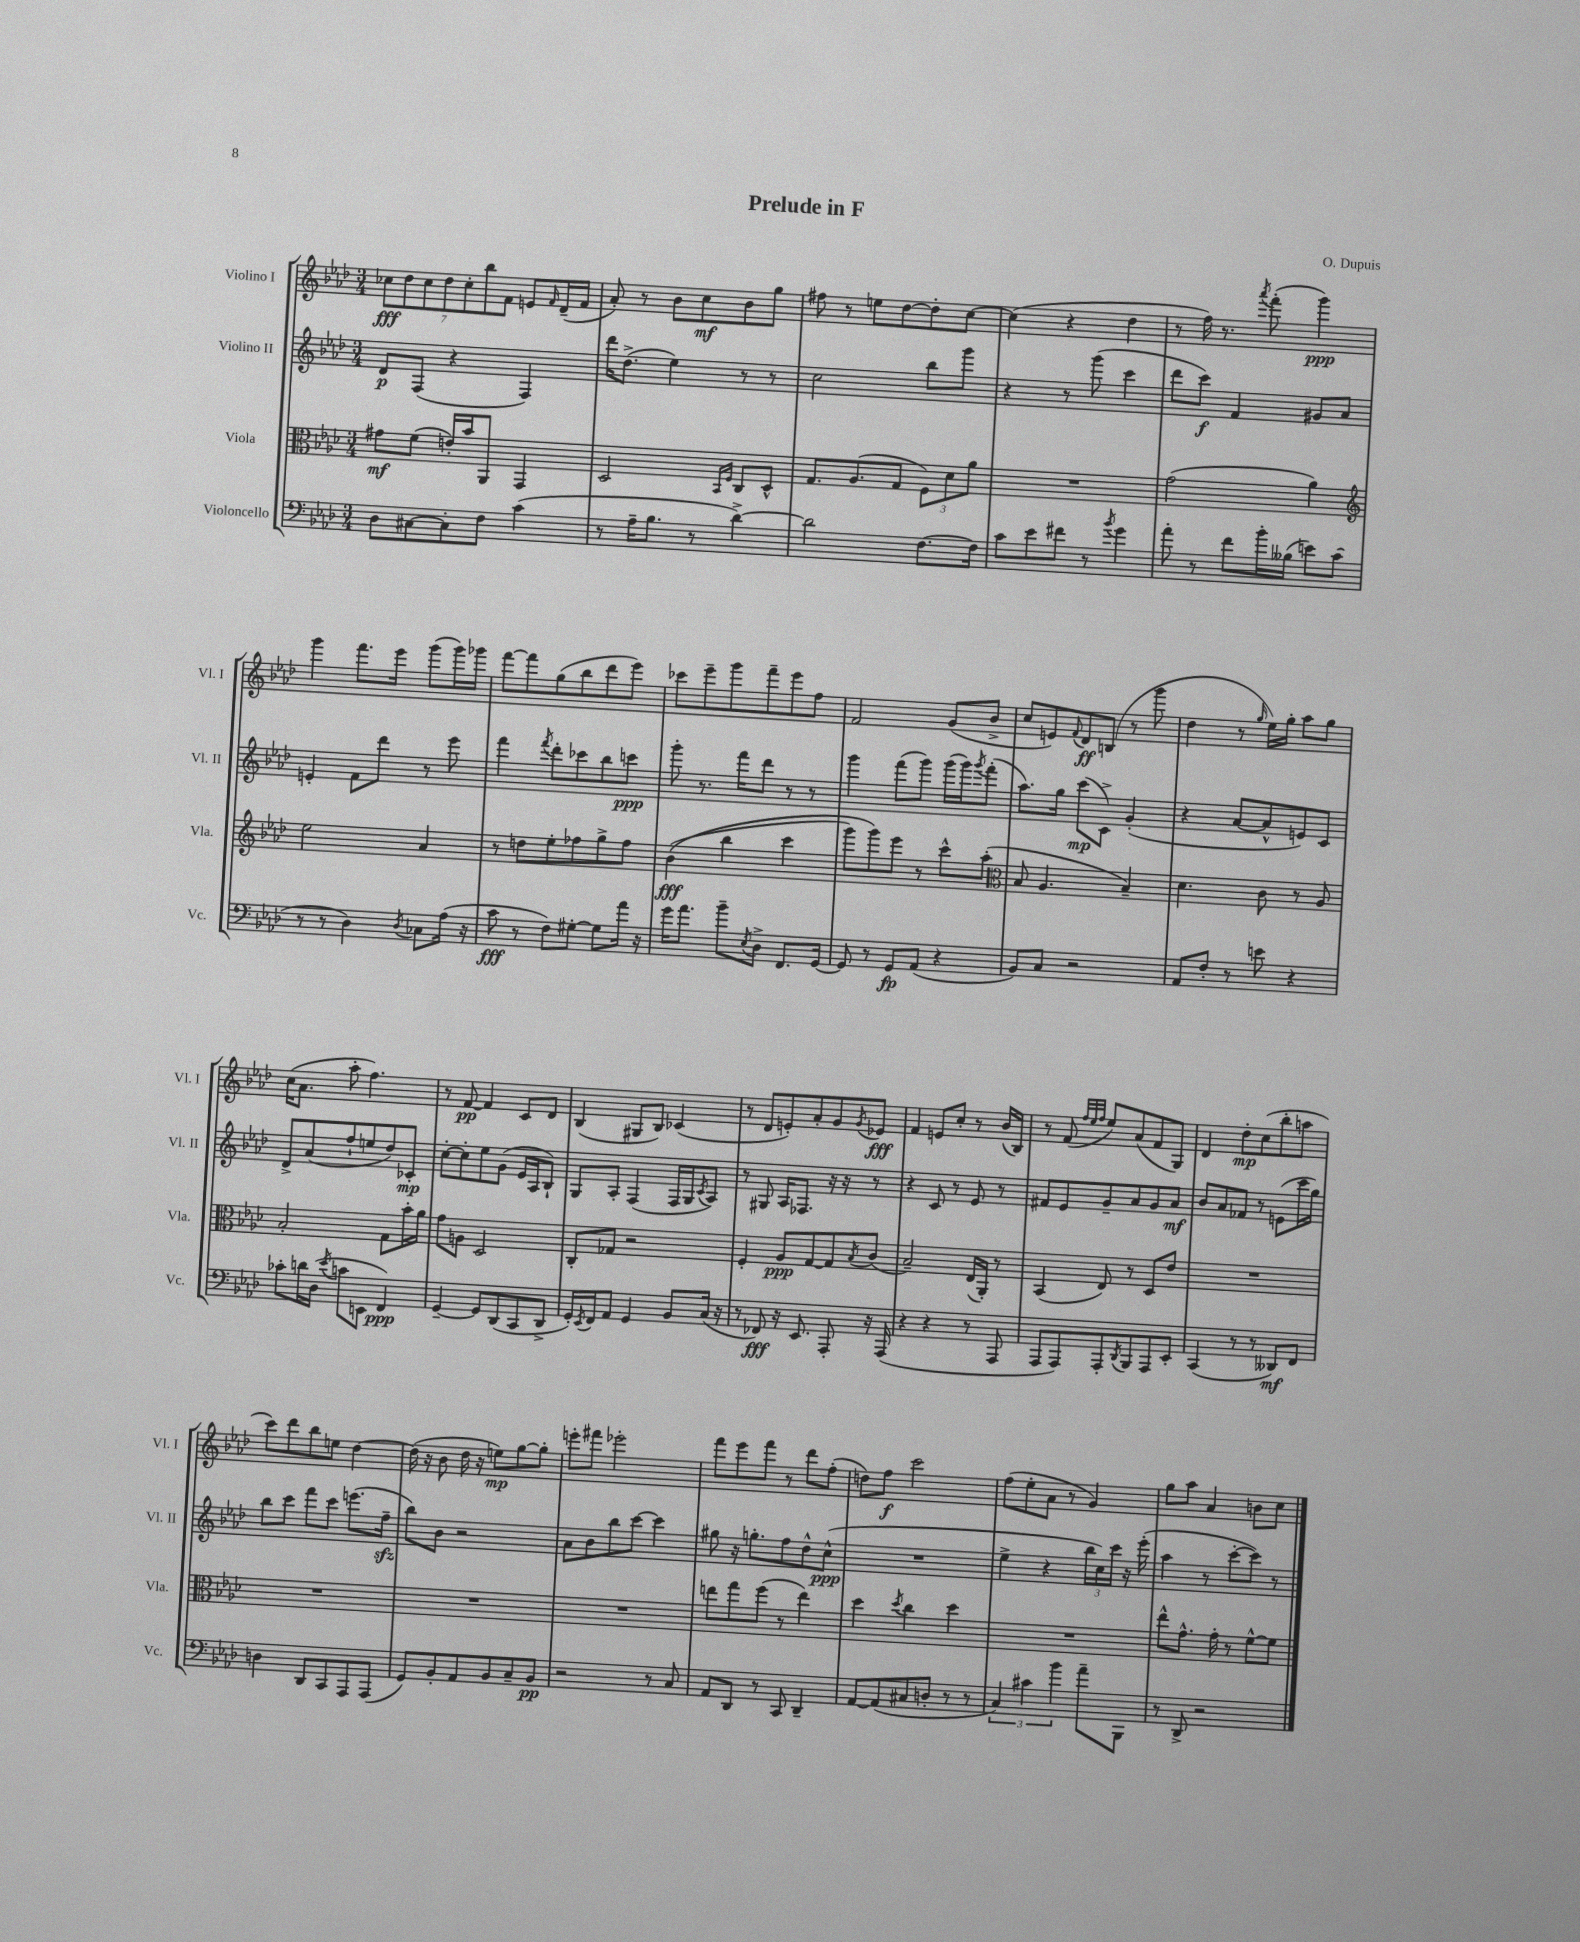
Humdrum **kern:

**kern	**dynam	**kern	**dynam	**kern	**dynam	**kern	**dynam
*part4	*part4	*part3	*part3	*part2	*part2	*part1	*part1
*staff4	*staff4	*staff3	*staff3	*staff2	*staff2	*staff1	*staff1
*I"Violoncello	*	*I"Viola	*	*I"Violino II	*	*I"Violino I	*
*I'Vc.	*	*I'Vla.	*	*I'Vl. II	*	*I'Vl. I	*
*clefF4	*	*clefC3	*	*clefG2	*	*clefG2	*
*k[b-e-a-d-]	*	*k[b-e-a-d-]	*	*k[b-e-a-d-]	*	*k[b-e-a-d-]	*
*M3/4	*	*M3/4	*	*M3/4	*	*M3/4	*
=1	=1	=1	=1	=1	=1	=1	=1
8D-\L	.	8g#X\L	mf	8d-/L	p	14cc-X\L	fff
.	.	.	.	.	.	14dd-\	.
[8C#X\	.	(8f\J	.	(8F/J	.	.	.
.	.	.	.	.	.	14cc-\	.
.	.	.	.	.	.	14dd-\	.
8C#'\]	.	16en'/LL)	.	4r	.	.	.
.	.	.	.	.	.	14cc-'\	.
.	.	16b-/J	.	.	.	.	.
.	.	.	.	.	.	14bb-\	.
8F\J	.	8AA-/J	.	.	.	.	.
.	.	.	.	.	.	14f\J	.
(4c\	.	4GG/	.	4F/)	.	8en/L	.
.	.	.	.	.	.	16qqf/	.
.	.	.	.	.	.	(16d-~/L	.
.	.	.	.	.	.	16f/JJ	.
=2	=2	=2	=2	=2	=2	=2	=2
8r	.	2D-/	.	16ddd-\KL	.	8a-'/)	.
.	.	.	.	(8.dd-^\J	.	.	.
16A-~\KL	.	.	.	.	.	8r	.
8.B-\J	.	.	.	.	.	.	.
.	.	.	.	4ee-\)	.	8b-\L	.
8r	.	.	.	.	.	8cc\	mf
.	.	16qqBB-/LL	.	.	.	.	.
.	.	16qqF/JJ	.	.	.	.	.
[4d-^\)	.	8C/L	.	8r	.	8b-\	.
.	.	8D-^^/J	.	8r	.	8gg\J	.
=3	=3	=3	=3	=3	=3	=3	=3
2d-\]	.	8.G/L	.	2cc\	.	8ff#X\	.
.	.	.	.	.	.	8r	.
.	.	(8.A-/	.	.	.	.	.
.	.	.	.	.	.	8een\L	.
.	.	8G/J	.	.	.	[8dd-\	.
[8.F\L	.	12F\L)	.	8bb-\L	.	8dd-'\]	.
.	.	12d-\	.	.	.	.	.
.	.	.	.	8ggg\J	.	[8cc\J	.
.	.	12a-\J	.	.	.	.	.
16F\Jk]	.	.	.	.	.	.	.
=4	=4	=4	=4	=4	=4	=4	=4
8c\L	.	2.r	.	4r	.	(4cc\]	.
8e-\	.	.	.	.	.	.	.
8f#X\J	.	.	.	8r	.	4r	.
8r	.	.	.	(8ggg\	.	.	.
8qb-/	.	.	.	.	.	.	.
4g\	.	.	.	4ccc\	.	4dd-\	.
=5	=5	=5	=5	=5	=5	=5	=5
8a-'\	.	(2g\	.	8ddd-\L	.	8r	.
8r	.	.	.	8ccc\J)	f	16ff\)	.
.	.	.	.	.	.	8.r	.
8f\L	.	.	.	4f/	.	.	.
.	.	.	.	.	.	8qaaa-/	.
16b-'\L	.	.	.	.	.	(8fff'\	.
(16B--X\JJ	.	.	.	.	.	.	.
8en\L)	.	4a-\)	.	8g#X/L	.	4ggg\)	ppp
(8c\J	.	.	.	8a-/J	.	.	.
!!LO:LB:g=z
=6	=6	=6	=6	=6	=6	=6	=6
*	*	*clefG2	*	*	*	*	*
8r	.	2ee-\	.	4en'/	.	4ggg\	.
8r	.	.	.	.	.	.	.
4D-\)	.	.	.	8f\L	.	8.fff\L	.
.	.	.	.	8ddd-\J	.	.	.
.	.	.	.	.	.	16eee-\Jk	.
8qD-/	.	.	.	.	.	.	.
8C-X\L	.	4a-/	.	8r	.	(8ggg\L	.
(16A-\Jk	.	.	.	8eee-\	.	16ggg\L)	.
16r	.	.	.	.	.	16ggg-X\JJ	.
=7	=7	=7	=7	=7	=7	=7	=7
8c\	fff	8r	.	4fff\	.	[8fff\L	.
8r	.	8ddn\L	.	.	.	8fff\]	.
.	.	.	.	8qfff/	.	.	.
8F\L)	.	8ee-'\	.	8ddd-'\L	.	(8gg\	.
[8G#X'\J	.	8ff-X\	.	8ccc-X\	.	8bb-\	.
8G#\L]	.	8gg^\	.	8bb-\	.	8ddd-\	.
16a-\Jk	.	8ff-\J	.	8cccn\J	ppp	8eee-\J)	.
16r	.	.	.	.	.	.	.
=8	=8	=8	=8	=8	=8	=8	=8
16g\KL	.	((4b-\	fff	8ggg'\	.	8ccc-X\L	.
8.a-\J	.	.	.	.	.	.	.
.	.	.	.	8.r	.	8eee-~\	.
8b-~\L	.	4bb-\	.	.	.	8ggg\	.
.	.	.	.	16fff\KL	.	.	.
8qE-/	.	.	.	.	.	.	.
8D-^\J	.	.	.	8ddd-\J	.	8fff~\	.
8.FF/L	.	4ccc\	.	8r	.	8eee-\	.
.	.	.	.	8r	.	8ff\J	.
[16GG/Jk	.	.	.	.	.	.	.
=9	=9	=9	=9	=9	=9	=9	=9
8GG/]	.	8ggg\L)	.	4ggg\	.	2f/	.
8r	.	8ggg\)	.	.	.	.	.
8GG/L	fp	8eee-\J	.	(8fff\L	.	.	.
(8AA-/J	.	8r	.	8ggg\J)	.	.	.
4r	.	8ccc^^\L	.	(16ggg\LL	.	(8g/L	.
.	.	.	.	16ggg\J)	.	.	.
.	.	.	.	8qggg/	.	.	.
.	.	(8aa-'\J	.	(8fff'\J	.	8b-^/J	.
=10	=10	=10	=10	=10	=10	=10	=10
*	*	*clefC3	*	*	*	*	*
8BB-/L)	.	8B-/	.	8.aa-\L)	.	8cc/L	.
8C/J	.	4.A-/	.	.	.	8en/)	.
.	.	.	.	16gg\Jk	.	.	.
.	.	.	.	.	.	8qqf/	.
2r	.	.	.	(8ccc\L	mp	8d-/	ff
.	.	.	.	8c^\J)	.	(8Bn/J	.
.	.	4B-~/)	.	(4g'/	.	8r	.
.	.	.	.	.	.	8ggg\	.
=11	=11	=11	=11	=11	=11	=11	=11
8AA-/L	.	4.d-\	.	4r	.	4dd-\	.
8F'/J	.	.	.	.	.	.	.
8r	.	.	.	[8a-/L	.	8r	.
.	.	.	.	.	.	16qqgg/	.
8en\	.	8c\	.	8a-^^/]	.	16ee-\LL)	.
.	.	.	.	.	.	16gg'\JJ	.
4r	.	8r	.	8en/)	.	8aa-\L	.
.	.	8A-/	.	8c/J	.	8gg\J	.
!!LO:LB:g=z
=12	=12	=12	=12	=12	=12	=12	=12
8c-X'\L	.	2B-'/	.	8d-^/L	.	(16cc\KL	.
.	.	.	.	.	.	8.a-\J	.
16dn\L	.	.	.	(8a-/	.	.	.
(16D-\JJ	.	.	.	.	.	.	.
8qe-/	.	.	.	.	.	.	.
8cn\L	.	.	.	8ff`/	.	8aa-'\	.
8EEn\J	.	.	.	8een/	.	4.ff\)	.
4FF/)	ppp	8G\L	.	8dd-/)	.	.	.
.	.	16b-'\L	.	8c-X'/J	mp	.	.
.	.	16a-\JJ	.	.	.	.	.
=13	=13	=13	=13	=13	=13	=13	=13
[4GG~/	.	8g\L	.	[8cc'\L	.	8r	.
.	.	8An\J	.	8cc'\]	.	[8f/	pp
8GG/L]	.	2D-/	.	8ee-\	.	4f/]	.
(8DD-/	.	.	.	(8g\J	.	.	.
8CC/	.	.	.	16e-/LL	.	8c/L	.
.	.	.	.	16A-/J	.	.	.
8DD-^/J	.	.	.	8B-`/J)	.	8d-/J	.
=14	=14	=14	=14	=14	=14	=14	=14
16GG'/LL)	.	8C'/L	.	8G/L	.	(4B-/	.
8qEE-/	.	.	.	.	.	.	.
16FF/J	.	.	.	.	.	.	.
8AA-/J	.	8G-X/J	.	8A-'/J	.	.	.
4GG/	.	2r	.	(4F/	.	8G#X/L	.
.	.	.	.	.	.	8B-/J)	.
8BB-/L	.	.	.	16F/LL	.	(4c-X/	.
.	.	.	.	16G/J	.	.	.
.	.	.	.	8qc/	.	.	.
(16C/Jk	.	.	.	8A-/J)	.	.	.
16r	.	.	.	.	.	.	.
=15	=15	=15	=15	=15	=15	=15	=15
8r	.	4F'/	.	8r	.	8r	.
8FF-X/)	fff	.	.	8G#X/	.	8d-/L	.
16r	.	8A-/L	ppp	16A-/KL	.	8en'/)	.
8.EE-/	.	.	.	8.F-X/J	.	.	.
.	.	[8G/	.	.	.	8a-'/	.
8AAA-'/	.	8G/]	.	16r	.	8g/	.
.	.	.	.	16r	.	.	.
.	.	8qB-/	.	.	.	8qg/	.
16r	.	(8c/J	.	8r	.	8e-X/J	fff
(16AAA-/	.	.	.	.	.	.	.
=16	=16	=16	=16	=16	=16	=16	=16
4r	.	2B-~/)	.	4r	.	4f/	.
4r	.	.	.	8c/	.	8en/L	.
.	.	.	.	8r	.	8cc'/J	.
8r	.	(16E-/LL	.	8e-/	.	8r	.
.	.	16AA-'/JJ)	.	.	.	.	.
8AAA-/	.	8r	.	8r	.	(16b-/LL	.
.	.	.	.	.	.	16B-/JJ)	.
=17	=17	=17	=17	=17	=17	=17	=17
8AAA-/L	.	(4BB-/	.	8f#X/L	.	8r	.
8AAA-/)	.	.	.	8e-/	.	(8f/	.
.	.	.	.	.	.	32qqff/LLL	.
.	.	.	.	.	.	32qqee-/	.
.	.	.	.	.	.	32qqff/JJJ	.
8AAA-'/	.	8E-/)	.	8g~/	.	8ee-/L)	.
8qDD-/	.	.	.	.	.	.	.
8BBB-/	.	8r	.	8a-/	.	(8a-/	.
8AAA-/	.	8D-/L	.	8g/	.	8f/	.
8EE-'/J	.	8e-/J	.	8a-/J	mf	8G/J)	.
=18	=18	=18	=18	=18	=18	=18	=18
(4CC/	.	2.r	.	8b-/L	.	4d-/	.
.	.	.	.	8a-/	.	.	.
8r	.	.	.	8f-X/J	.	8dd-'\L	mp
8r	.	.	.	8r	.	(8cc\	.
8DD--X/L)	mf	.	.	(8en\L	.	8bb-'\	.
8FF/J	.	.	.	16ccc\L	.	8aan\J	.
.	.	.	.	16gg\JJ)	.	.	.
!!LO:LB:g=z
=19	=19	=19	=19	=19	=19	=19	=19
4Dn\	.	2.r	.	8bb-\L	.	8ccc\L)	.
.	.	.	.	8ccc\J	.	8ddd-\	.
8DD-/L	.	.	.	8fff\L	.	8bb-\	.
8CC/	.	.	.	8ccc\J	.	8een\J	.
8AAA-/	.	.	.	(8.eeen\L	.	[4dd-\	.
(8AAA-/J	.	.	.	.	.	.	.
.	.	.	.	16ffzz~\Jk	.	.	.
=20	=20	=20	=20	=20	=20	=20	=20
8GG/L)	.	2.r	.	8bb-\L)	.	(16dd-\]	.
.	.	.	.	.	.	16r	.
8BB-'/	.	.	.	8b-\J	.	8b-\	.
8AA-/	.	.	.	2r	.	16dd-\	.
.	.	.	.	.	.	16r	.
8BB-/	.	.	.	.	.	8een\L)	mp
8C~/	.	.	.	.	.	[8gg\	.
8BB-/J	pp	.	.	.	.	8gg'\J]	.
=21	=21	=21	=21	=21	=21	=21	=21
2r	.	2.r	.	8a-\L	.	8eeen'\L	.
.	.	.	.	8b-\	.	8fff#X\J	.
.	.	.	.	8bb-\	.	2eee-X'\	.
.	.	.	.	[8ccc\J	.	.	.
8r	.	.	.	4ccc\]	.	.	.
8C/	.	.	.	.	.	.	.
=22	=22	=22	=22	=22	=22	=22	=22
8AA-/L	.	8een\L	.	8gg#X\	.	8fff\L	.
8DD-/J	.	8gg\	.	16r	.	8eee-\	.
.	.	.	.	8.ggn'\L	.	.	.
8r	.	(8ff\J	.	.	.	8fff\J	.
8CC/	.	8r	.	8ff\	.	8r	.
4DD-~/	.	4ee\)	.	8dd-^^\	.	8ddd-\L	.
.	.	.	.	(8cc^^\J	ppp	(8ff'\J	.
=23	=23	=23	=23	=23	=23	=23	=23
[8AA-/L	.	4dd-\	.	2.r	.	8ddn\L)	.
(8AA-/]	.	.	.	.	.	8ff\J	f
.	.	8qdd-/	.	.	.	.	.
8C#X/	.	4cc\	.	.	.	2ccc\	.
8Dn'/J	.	.	.	.	.	.	.
8r	.	4dd-\	.	.	.	.	.
8r	.	.	.	.	.	.	.
=24	=24	=24	=24	=24	=24	=24	=24
6C/)	.	2.r	.	4ee-^\	.	(8ff\L	.
.	.	.	.	.	.	8ee-'\	.
6c#X\	.	.	.	.	.	.	.
.	.	.	.	4r	.	8a-\J	.
6b-\	.	.	.	.	.	.	.
.	.	.	.	.	.	8r	.
8a-~\L	.	.	.	24bb-\LL	.	4g/)	.
.	.	.	.	24cc\)	.	.	.
.	.	.	.	24ccc\JJ	.	.	.
8BBB-\J	.	.	.	16r	.	.	.
.	.	.	.	(16eee-'\	.	.	.
=25	=25	=25	=25	=25	=25	=25	=25
8r	.	8ee-^^\L	.	4aa-\	.	8gg\L	.
8DD-^/	.	8.g^^\J	.	.	.	8aa-\J	.
2r	.	.	.	8r	.	4a-/	.
.	.	16g'\	.	.	.	.	.
.	.	8r	.	[8ccc'\L	.	.	.
.	.	[8f^^\L	.	8ccc\J])	.	8bn\L	.
.	.	8f\J]	.	8r	.	8cc\J	.
==	==	==	==	==	==	==	==
*-	*-	*-	*-	*-	*-	*-	*-
